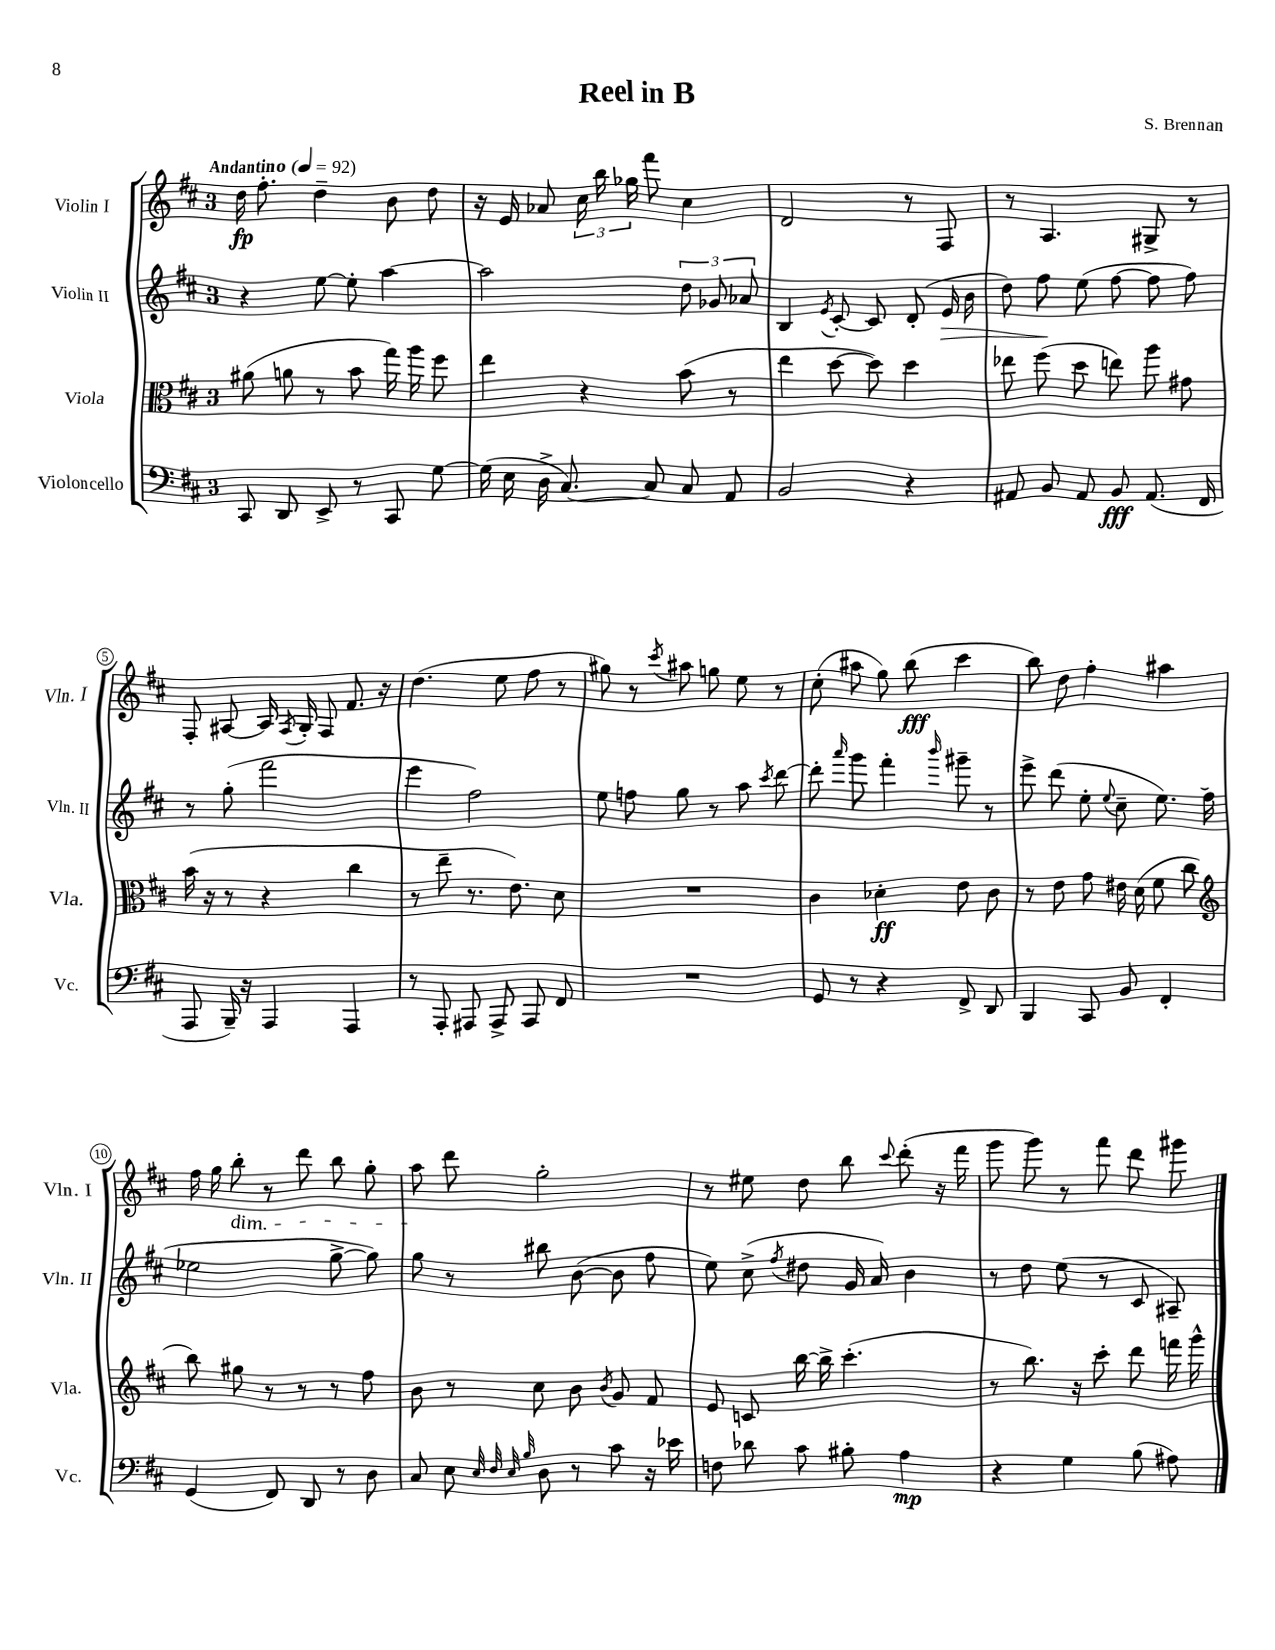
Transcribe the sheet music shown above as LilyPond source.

\header { title = "Reel in B" composer = "S. Brennan" }
<<
\new StaffGroup <<
\new Staff = "s0" \with { instrumentName = "Violin I" shortInstrumentName = "Vln. I" } {
    \clef treble \key d \major \once \override Staff.TimeSignature.style = #'single-digit \time 3/4 \tempo "Andantino" 4 = 92
    \autoBeamOff d''16\fp fis''8.-. d''4-- b'8 d''8 |
    r16 e'16 aes'8 \tuplet 3/2 { cis''16 b''16 ges''16 } fis'''8 cis''4 |
    d'2 r8 fis8 |
    r8 a4. gis8-> r8 |
    fis8-. ais8~ ais16 \acciaccatura { fis8 } g16-. fis8 fis'8. r16 |
    d''4.( e''8 fis''8 r8 |
    gis''8) r8 \acciaccatura { cis'''8 } ais''8 g''8 e''8 r8 |
    cis''8-.( ais''8 g''8) b''8\fff( cis'''4 |
    b''8) d''8 fis''4-. ais''4 |
    fis''16 g''16 b''8-.\dim r8 d'''8 b''8 g''8-. |
    a''8\! d'''8 g''2-. |
    r8 eis''8 d''8 b''8 \appoggiatura { cis'''8 } d'''8-.( r16 fis'''16 |
    g'''8 g'''8) r8 fis'''8 d'''8 gis'''8 \bar "|." |
}
\new Staff = "s1" \with { instrumentName = "Violin II" shortInstrumentName = "Vln. II" } {
    \clef treble \key d \major \once \override Staff.TimeSignature.style = #'single-digit \time 3/4
    \autoBeamOff r4 e''8~ e''8-. a''4~ |
    a''2 \tuplet 3/2 { d''8 ges'8 aes'8 } |
    b4 \acciaccatura { e'8 } cis'8~-. cis'8 d'8-.( e'16\> b'16 |
    d''8) fis''8\! e''8( fis''8~ fis''8 fis''8) |
    r8 g''8-.( fis'''2 |
    e'''4 fis''2) |
    e''8 f''8 g''8 r8 a''8 \acciaccatura { cis'''8 } d'''8~ |
    d'''8-. \grace { a'''16 } g'''8 fis'''4-. \grace { b'''16 } gis'''8-- r8 |
    e'''8-> d'''8( e''8-. \appoggiatura { e''8 } cis''8-- e''8.) fis''16( |
    ees''2 g''8~-> g''8) |
    g''8 r8 bis''8 b'8~( b'8 fis''8 |
    e''8) cis''8->( \acciaccatura { fis''8 } dis''8 g'16 a'16) b'4 |
    r8 d''8 e''8( r8 cis'8 ais8--) \bar "|." |
}
\new Staff = "s2" \with { instrumentName = "Viola" shortInstrumentName = "Vla." } {
    \clef alto \key d \major \once \override Staff.TimeSignature.style = #'single-digit \time 3/4
    \autoBeamOff ais'8( a'8 r8 b'8 g''16) a''16 fis''8 |
    e''4 r4 b'8( r8 |
    e''4 d''8~ d''8) d''4 |
    ees''8 fis''8( d''8 e''8) a''8 gis'8 |
    b'16( r16 r8 r4 cis''4 |
    r8 e''8-- r8. e'8.) d'8 |
    R2. |
    cis'4 des'4-.\ff e'8 cis'8 |
    r8 e'8 g'8 eis'16 d'16( fis'8 cis''8 |
    \clef treble b''8) gis''8 r8 r8 r8 fis''8 |
    b'8 r8 cis''8 b'8 \acciaccatura { b'8 } g'8 fis'8 |
    e'8 c'8 b''16~ b''16-> cis'''4.-.( |
    r8 b''8.) r16 cis'''8-. d'''8 f'''16 g'''16-^ \bar "|." |
}
\new Staff = "s3" \with { instrumentName = "Violoncello" shortInstrumentName = "Vc." } {
    \clef bass \key d \major \once \override Staff.TimeSignature.style = #'single-digit \time 3/4
    \autoBeamOff cis,8 d,8 e,8-> r8 cis,8 g8~ |
    g16( e16 d16-> cis8.~) cis8 cis8 a,8 |
    b,2 r4 |
    ais,8 b,8 ais,8 b,8\fff ais,8.( fis,16 |
    a,,8 b,,16--) r16 a,,4 a,,4 |
    r8 a,,8-. ais,,8 ais,,8-> ais,,8 fis,8 |
    R2. |
    g,8 r8 r4 fis,8-> d,8 |
    b,,4 cis,8 b,8 fis,4-. |
    g,4( fis,8) d,8 r8 d8 |
    cis8 e8 \grace { e32 fis32 e32 b32 } d8 r8 cis'8 r16 ees'16 |
    f8 des'8 cis'8 bis8-. a4\mp |
    r4 g4 b8( ais8) \bar "|." |
}
>>
>>
\layout { \context { \Score \override BarNumber.stencil = #(make-stencil-circler 0.1 0.3 ly:text-interface::print) } }
